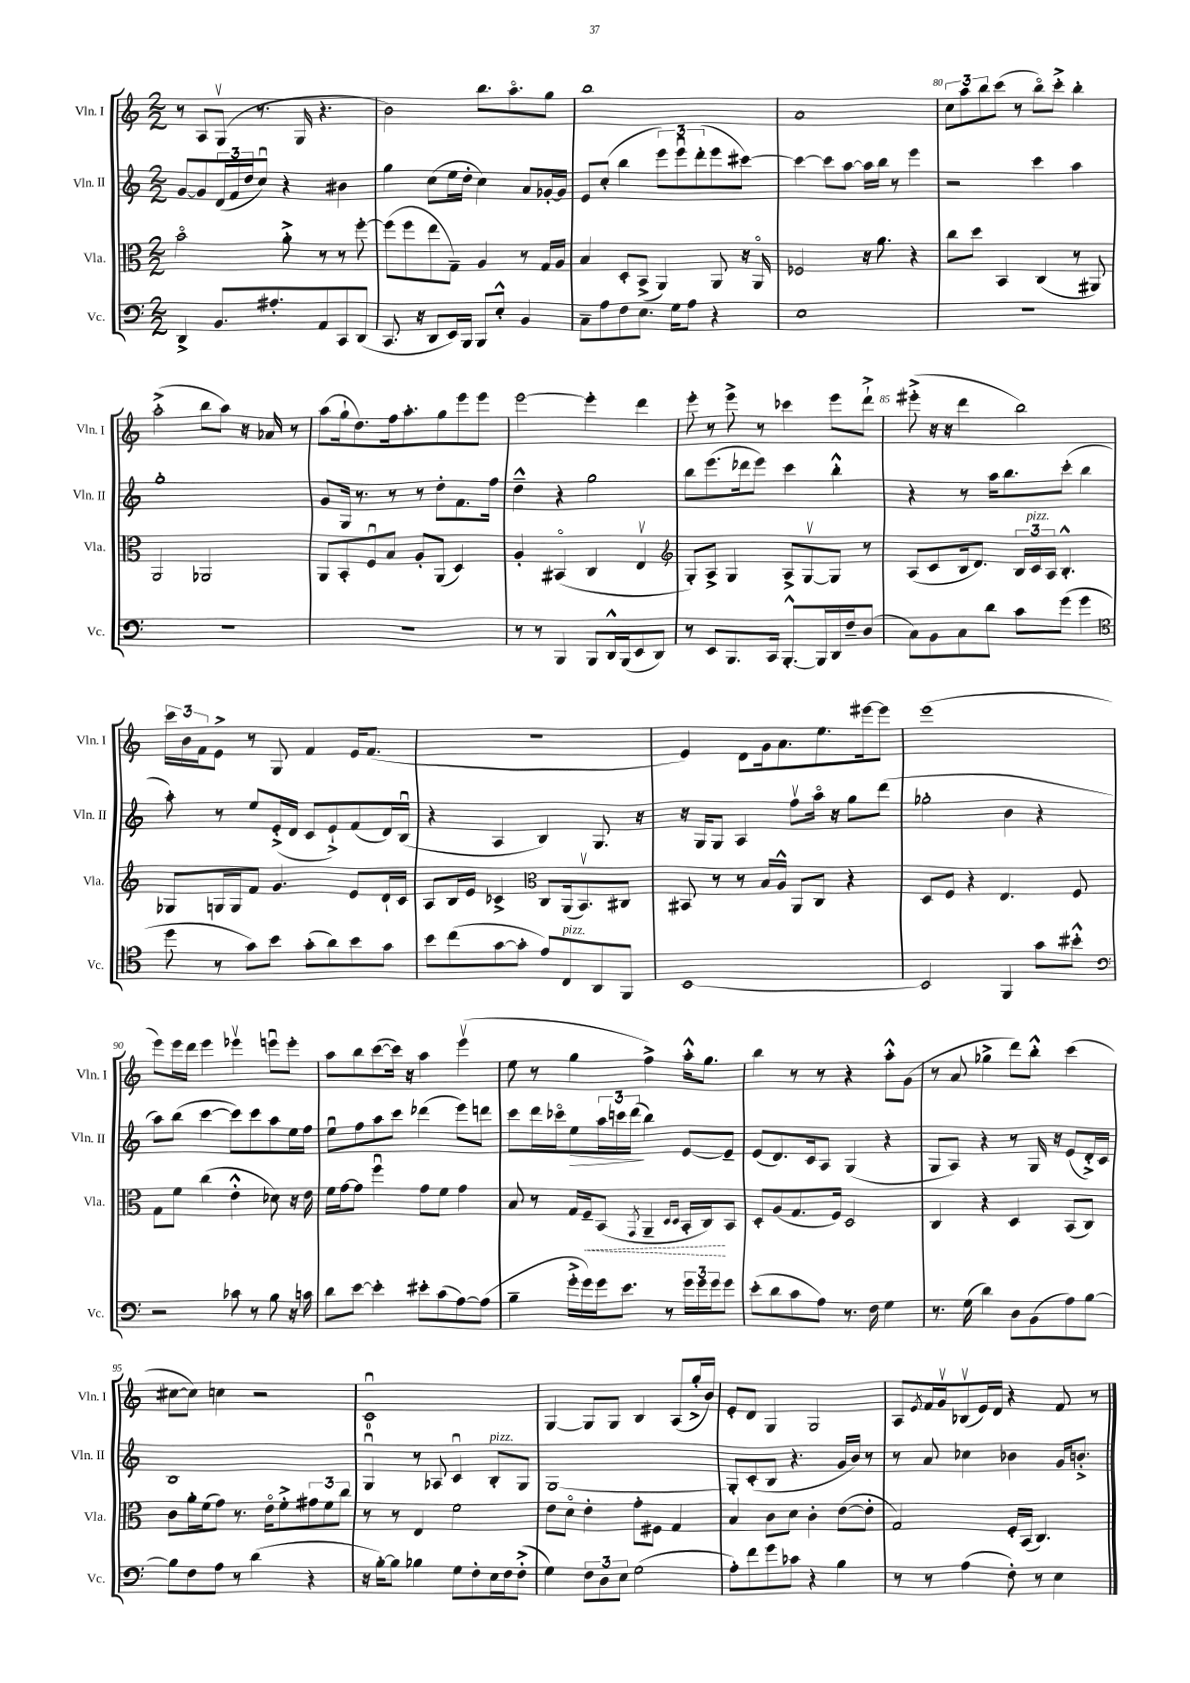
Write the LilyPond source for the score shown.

<<
\new StaffGroup <<
\new Staff = "s0" \with { instrumentName = "Vln. I" shortInstrumentName = "Vln. I" } {
    \clef treble \key c \major \numericTimeSignature \time 2/2
    r8 a8 g8\upbow( r8. g16 r4. |
    b'2) b''8. a''8.\flageolet g''8 |
    b''1 |
    a'1 |
    \tuplet 3/2 { c''8 a''8 b''8 } c'''8( r8 b''8\flageolet) c'''8-.-> b''4-. |
    a''2-.->( b''8 a''8) r16 aes'16 r8 |
    a''8( g''16-! d''8.) f''16 a''8.-. g''8 e'''8 e'''8 |
    e'''2~ e'''4-. d'''4 |
    e'''8-. r8 e'''8-> r8 ces'''4 e'''8 d'''8-!-> |
    eis'''8-.->( r16 r16 d'''4 b''2) |
    \tuplet 3/2 { c'''16 b'16 f'16 } e'8-> r8 g8 f'4 e'16 f'8.( |
    r1 |
    e'4) d'8 g'16 a'8. e''8. eis'''16~ eis'''8 |
    e'''1( |
    e'''8) e'''16 d'''16 e'''4 ees'''4\upbow e'''8\downbow e'''8-. |
    a''8 b''8 c'''8~( c'''16) r16 a''4 e'''4\upbow( |
    e''8 r8 g''4 f''4->) a''16-.-^ g''8. |
    b''4 r8 r8 r4 a''8-.-^ g'8( |
    r8 a'8 ges''4-> d'''8) b''8-.-^ c'''4( |
    cis''8~ cis''8) c''4 r2 |
    c'1\downbow |
    g4~ g8 g8 b4 a8( g''16-.-> b'16) |
    e'8-. d'8 g4 g2 |
    a8 \acciaccatura { e'8 } f'16 g'16\upbow bes8\upbow( e'16) d'16 r4 f'8 r8 \bar "|." |
}
\new Staff = "s1" \with { instrumentName = "Vln. II" shortInstrumentName = "Vln. II" } {
    \clef treble \key c \major \numericTimeSignature \time 2/2
    g'8~ g'8 \tuplet 3/2 { d'16( f'16 d''16 } c''8\downbow) r4 bis'4 |
    g''4 c''8( e''16 d''16-. c''4) a'8 ges'16~-. ges'16 |
    e'8 c''8-.( b''4 \tuplet 3/2 { e'''8) e'''8\downbow d'''8-.( } e'''8 cis'''8~) |
    cis'''4~ cis'''8 a''8~ a''16 b''16 r8 e'''4 |
    r2 c'''4 a''4 |
    g''1-. |
    g'8 g16 r8. r8 r8 d''8-. f'8. f''16 |
    d''4---^ r4 g''2 |
    b''8 e'''8.( des'''16 e'''8) c'''4 b''4-.-^ |
    r4 r8 a''16 b''8. c'''8-.( b''4 |
    a''8-.) r8 e''8 e'16-.->( d'16 c'8 e'8-!->) f'8( d'16) b16\downbow( |
    r4 a4 b4) g8. r16 |
    r16 g16 g8 a4 f''8\upbow a''16\flageolet r16 g''8 d'''8( |
    ges''2-. b'4 r4 |
    a''8) b''8( c'''4~ c'''8) c'''8 a''8 e''16 f''16 |
    e''8\downbow f''8 a''8 c'''8 des'''4( e'''8) d'''8 |
    c'''8 d'''16 ces'''16\flageolet e''8\> \tuplet 3/2 { a''16 c'''16 d'''16\!( } b''4) e'8~ e'8-- |
    e'8( d'8.) c'16 a8 g4( r4 |
    g8 a8) r4 r8 g16 r16 e'8( d'16-.->) c'16 |
    b1 |
    g4-0\downbow r8 aes8 c'4\downbow b8-.^\markup { \italic "pizz." } g8 |
    g1~ |
    g8-. c'8-.( b8 r4. g'16 b'16) r8 |
    r8 a'8 ces''4 bes'4 g'16 b'8.-.-> \bar "|." |
}
\new Staff = "s2" \with { instrumentName = "Vla." shortInstrumentName = "Vla." } {
    \clef alto \key c \major \numericTimeSignature \time 2/2
    b'2\flageolet a'8-.-> r8 r8 f''8~-. |
    f''8( f''8 e''8 g8--) a4 r8 g16 a16 |
    b4 d8-. b,8->( a,4) a,8 r16 a,16\flageolet |
    fes2 r16 a'8. r4 |
    c''8 d''8 b,4 c4( r8 ais,8) |
    a,2 aes,2 |
    a,8 b,8-. f8\downbow b8 a8-. a,8( d4) |
    a4-. bis,4\flageolet( c4 e4\upbow |
    \clef treble g8-.) a8-> g4 a8-> g8~\upbow g8 r8 |
    a8( c'8 b16 d'8.) \tuplet 3/2 { b16 c'16^\markup { \italic "pizz." } a16 } b4.-.-^ |
    ges8 g16 g16 f'8 g'4. e'8 d'16-! c'16 |
    a8 b16 e'16 ces'4-> \clef alto c8 a,16( b,8.\upbow) cis8 |
    bis,8 r8 r8 b16 a16-^ a,8 c8 r4 |
    d8 f8 r4 e4. f8 |
    g8 f'8 c''4( e'4-.-^ des'8) r16 e'16 |
    f'16 g'16~ g'8 f''4\downbow g'8 f'8 g'4 |
    b8 r8 g16 \once \override Hairpin.style = #'dashed-line f16--\< b,8( \acciaccatura { g,8 } a,4-- \grace { d16 d16 } b,16-. c16\!) b,8 |
    d8-. a8( g8. f16) d2 |
    c4 r4 d4 b,8( c8) |
    c'8 a'16-. f'16( g'8) r8. e'16\flageolet f'8-.-> \tuplet 3/2 { gis'8 f'8 c''8 } |
    r8 r8 e4 f'2 |
    e'8 d'8\flageolet e'4-. g'8-. fis8 g4 |
    b4 c'8 d'8 c'4-. e'8~( e'8-. |
    g2) f16-. b,16( c4.) \bar "|." |
}
\new Staff = "s3" \with { instrumentName = "Vc." shortInstrumentName = "Vc." } {
    \clef bass \key c \major \numericTimeSignature \time 2/2
    d,4-> b,8. ais8.-. a,8 c,8 d,8( |
    c,8. r16 d,8 e,16) b,,16 b,,8 e8-.-^ b,4 |
    c8-- a8 f8 e8. g16 a8 r4 |
    e1 |
    R1 |
    R1 |
    R1 |
    r8 r8 b,,4 b,,8 d,16-^ b,,16( e,8 d,8) |
    r8 e,8 b,,8. c,16 b,,8.~-.-^ b,,16 d,16 f16-- d8( |
    c8) b,8 c8 d'8 c'8 g'8( g'4 |
    \clef tenor d''8 r8 g'8) b'8 g'8-.( a'8) b'8 g'8 |
    b'8 c''8( g'8~ g'8-. e'8) c8^\markup { \italic "pizz." } a,8 f,8 |
    b,1~ |
    b,2 f,4 g'8 bis'8-.-^ |
    \clef bass r2 ces'8 r8 b8 r16 c'16 |
    d'8 e'8~ e'4-. eis'8-. c'8( a8~) a8( |
    b4-- g'16-.-> g'16) g'16 e'8. r8 \tuplet 3/2 { g'16 g'16 g'16 } g'8 |
    e'8-.( d'8 c'8 a8) r8. f16 g4 |
    r8. g16( d'4) d8 b,8( a8) b8~ |
    b8 f8 a8 r8 d'4( r4 |
    r16 b16~-.) b8 bes4 g8 f8-. e16 f16 f8-.->( |
    g4) \tuplet 3/2 { f8 d8 e8 } g2( |
    a8-.) f'8 g'8 ces'8 r4 b4 |
    r8 r8 a4( f8-.) r8 e4 \bar "|." |
}
>>
>>
\layout { \context { \Score currentBarNumber = #76 \override BarNumber.break-visibility = ##(#f #t #t) barNumberVisibility = #(every-nth-bar-number-visible 5) } }
